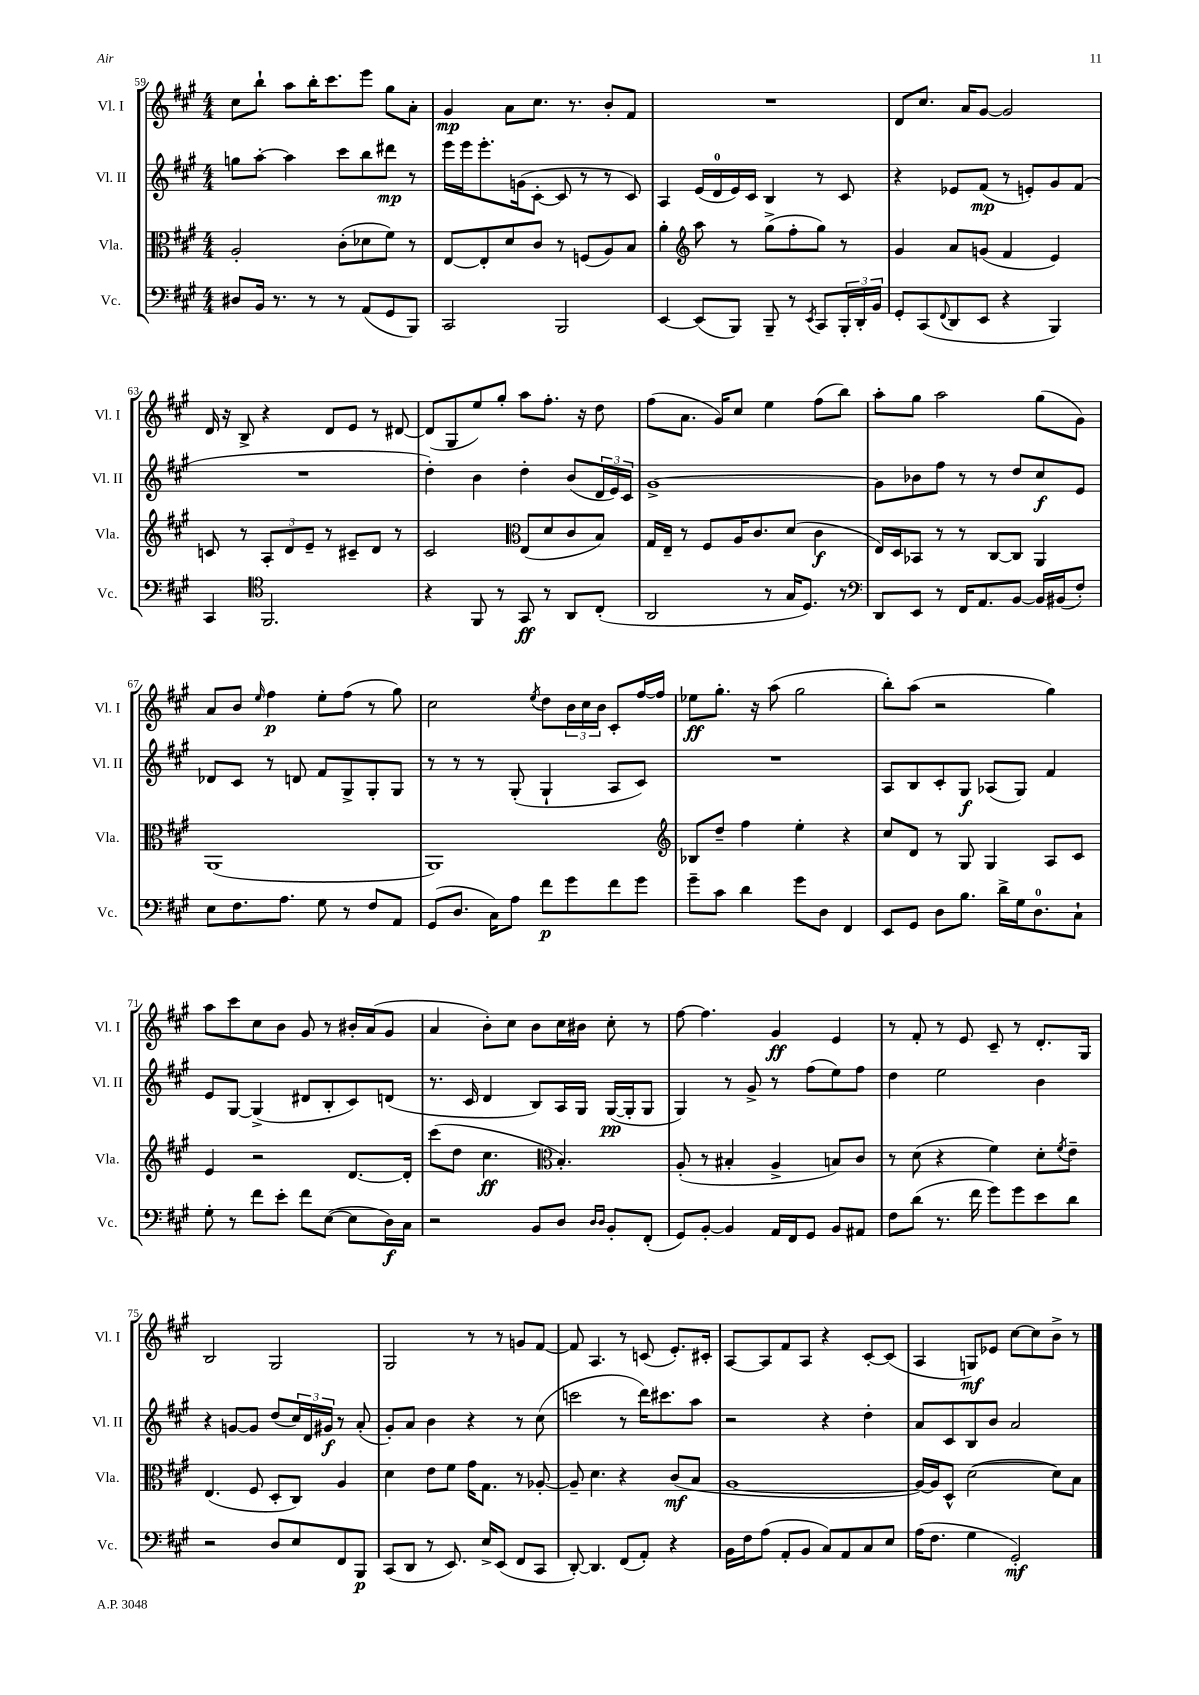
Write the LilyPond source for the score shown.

<<
\new StaffGroup <<
\new Staff = "s0" \with { instrumentName = "Vl. I" shortInstrumentName = "Vl. I" } {
    \clef treble \key a \major \numericTimeSignature \time 4/4
    cis''8 b''8-! a''8 b''16-. cis'''8. e'''8 gis''8 a'8-. |
    gis'4\mp a'8 cis''8. r8. b'8-. fis'8 |
    R1 |
    d'8 cis''8. a'16 gis'8~ gis'2 |
    d'16 r16 b8-> r4 d'8 e'8 r8 dis'8~ |
    dis'8( gis8 e''8) gis''8-. a''8 fis''8.-. r16 d''8 |
    fis''8( a'8. gis'16) cis''8 e''4 fis''8( b''8) |
    a''8-. gis''8 a''2 gis''8( gis'8) |
    a'8 b'8 \grace { e''16 } fis''4\p e''8-. fis''8( r8 gis''8) |
    cis''2 \acciaccatura { e''8 } d''8 \tuplet 3/2 { b'16 cis''16 b'16 } cis'8-. fis''16~ fis''16 |
    ees''8\ff gis''8.-. r16 a''8( gis''2 |
    b''8-.) a''8( r2 gis''4) |
    a''8 cis'''8 cis''8 b'8 gis'8 r8 bis'16-. a'16( gis'8 |
    a'4 b'8-.) cis''8 b'8 cis''16 bis'16 cis''8-. r8 |
    fis''8~ fis''4. gis'4\ff e'4 |
    r8 fis'8-. r8 e'8 cis'8-- r8 d'8.-. gis16 |
    b2 gis2 |
    gis2 r8 r8 g'8 fis'8~ |
    fis'8 a4. r8 c'8( e'8.-.) cis'16-. |
    a8~ a8 fis'8 a8 r4 cis'8~-. cis'8( |
    a4 g8\mf) ees'8 cis''8~ cis''8 b'8-> r8 \bar "|." |
}
\new Staff = "s1" \with { instrumentName = "Vl. II" shortInstrumentName = "Vl. II" } {
    \clef treble \key a \major \numericTimeSignature \time 4/4
    g''8 a''8~-. a''4 cis'''8 b''8 dis'''8\mp r8 |
    e'''16 e'''16 e'''8.-. g'16( cis'8~-. cis'8 r8 r8 cis'8) |
    a4 e'16( d'16-0 e'16) cis'16 b4 r8 cis'8 |
    r4 ees'8 fis'8\mp( r8 e'8-.) gis'8 fis'8( |
    R1 |
    d''4-.) b'4 d''4-. b'8( \tuplet 3/2 { d'16 e'16) cis'16 } |
    gis'1~-> |
    gis'8 bes'8 fis''8 r8 r8 d''8 cis''8\f e'8 |
    des'8 cis'8 r8 d'8 fis'8 gis8-> gis8-. gis8 |
    r8 r8 r8 gis8-.( gis4-! a8 cis'8) |
    R1 |
    a8 b8 cis'8-. gis8\f aes8( gis8) fis'4 |
    e'8 gis8~ gis4->( dis'8 b8-. cis'8) d'8( |
    r8. cis'16 d'4 b8) a16 gis16 gis16~\pp( gis16-. gis8 |
    gis4) r8 gis'8-> r8 fis''8( e''8) fis''8 |
    d''4 e''2 b'4 |
    r4 g'8~ g'8 d''8( \tuplet 3/2 { cis''16) d'16 gis'16\f } r8 a'8-.( |
    gis'8-.) a'8 b'4 r4 r8 cis''8( |
    c'''2 r8 d'''16) cis'''8. a''8 |
    r2 r4 d''4-. |
    a'8 cis'8 b8 b'8 a'2 \bar "|." |
}
\new Staff = "s2" \with { instrumentName = "Vla." shortInstrumentName = "Vla." } {
    \clef alto \key a \major \numericTimeSignature \time 4/4
    a2-. cis'8-.( des'8 fis'8) r8 |
    e8~ e8-. d'8 cis'8 r8 f8( a8) b8 |
    a'4-. \clef treble a''8 r8 gis''8->( fis''8-. gis''8) r8 |
    gis'4 a'8 g'8( fis'4 e'4) |
    c'8 r8 \tuplet 3/2 { a8-. d'8 e'8-- } r8 cis'8-- d'8 r8 |
    cis'2 \clef alto e8( d'8 cis'8 b8) |
    gis16 e16-- r8 fis8 a16 cis'8. d'8( cis'4\f |
    e16) d16 bes,8 r8 r8 cis8~ cis8 a,4 |
    a,1( |
    a,1) |
    \clef treble bes8 d''8-- fis''4 e''4-. r4 |
    cis''8 d'8 r8 gis8 gis4 a8 cis'8 |
    e'4 r2 d'8.~ d'16-. |
    cis'''8( d''8 cis''4.\ff \clef alto b4.-.) |
    a8-.( r8 bis4-. a4-> b8) cis'8 |
    r8 d'8( r4 fis'4) d'8-. \acciaccatura { fis'8 } e'8-- |
    e4.( fis8 d8-. cis8) a4 |
    d'4 e'8 fis'8 gis'16 gis8. r8 aes8~-. |
    aes8-- d'4. r4 cis'8\mf( b8 |
    a1~ |
    a16~) a16 d8-^ d'2~( d'8) b8 \bar "|." |
}
\new Staff = "s3" \with { instrumentName = "Vc." shortInstrumentName = "Vc." } {
    \clef bass \key a \major \numericTimeSignature \time 4/4
    dis8 b,16 r8. r8 r8 a,8( gis,8 b,,8) |
    cis,2 b,,2 |
    e,4~ e,8( b,,8) b,,8-- r8 \acciaccatura { e,8 } cis,8 \tuplet 3/2 { b,,16-. d,16-. b,16 } |
    gis,8-. cis,8( \appoggiatura { fis,8 } d,8 e,8 r4 b,,4) |
    cis,4 \clef tenor fis,2. |
    r4 fis,8 r8 gis,8\ff r8 a,8 cis8-.( |
    a,2 r8 gis16 d8.) r8 |
    \clef bass d,8 e,8 r8 fis,16 a,8. b,8~ b,16 bis,16( fis8-.) |
    e8 fis8. a8. gis8 r8 fis8 a,8 |
    gis,8( d8. cis16) a8 fis'8\p gis'8 fis'8 gis'8 |
    gis'8-- cis'8 d'4 gis'8 d8 fis,4 |
    e,8 gis,8 d8 b8. d'16-> gis16 d8.-0 cis8-! |
    gis8-. r8 fis'8 e'8-. fis'8 e8~( e8 d16\f) cis16 |
    r2 b,8 d8 \grace { d16 d16 } b,8-. fis,8-.( |
    gis,8) b,8~-. b,4 a,16 fis,16 gis,8 b,8 ais,8 |
    fis8 d'8( r8. fis'16 gis'8) gis'8 e'8 d'8 |
    r2 d8 e8 fis,8 b,,8\p |
    cis,8( d,8 r8 e,8.) e16-> e,8( fis,8 cis,8 |
    d,8~-.) d,4. fis,8( a,8-.) r4 |
    b,16 fis16 a8( a,8-. b,8 cis8) a,8 cis8 e8 |
    a16( fis8. gis4 gis,2-.\mf) \bar "|." |
}
>>
>>
\layout { \context { \Score currentBarNumber = #59 } }
